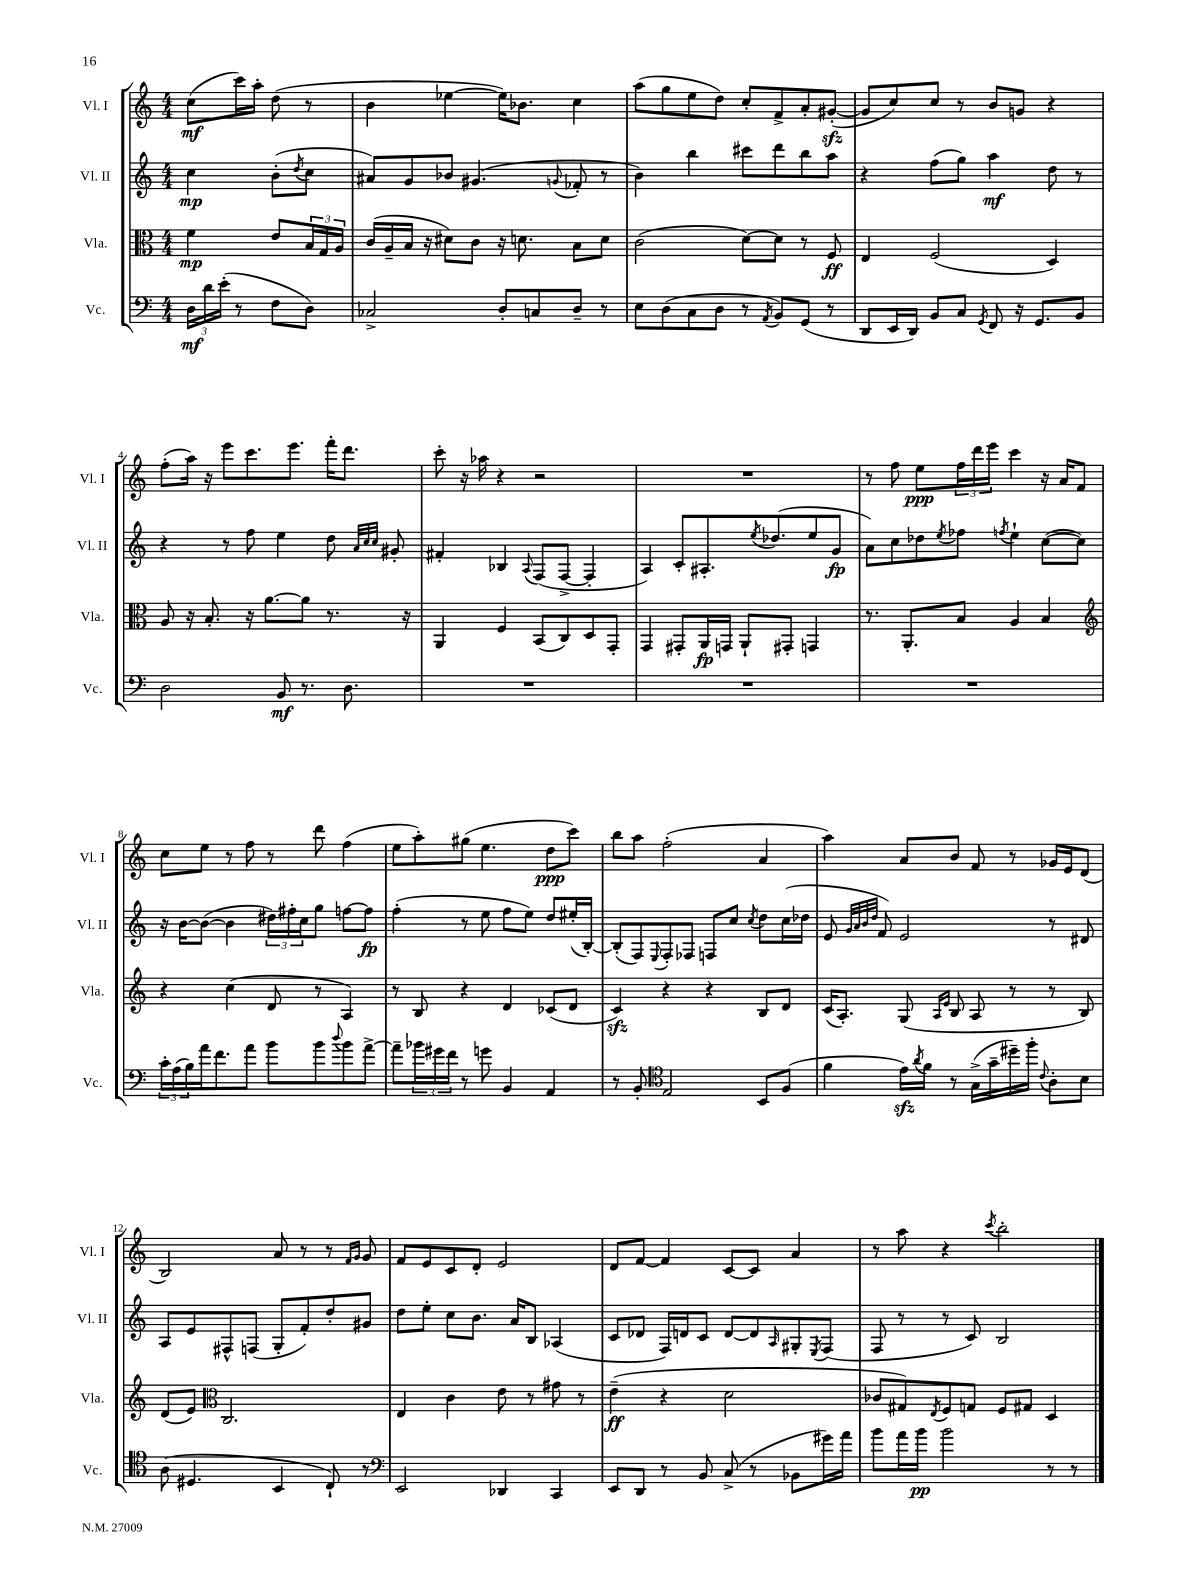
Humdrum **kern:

**kern	**kern	**kern	**kern
*staff4	*staff3	*staff2	*staff1
*clefF4	*clefC3	*clefG2	*clefG2
*k[]	*k[]	*k[]	*k[]
*M4/4	*M4/4	*M4/4	*M4/4
24D	4f	4cc	(8cc
24d	.	.	.
(24e'	.	.	.
8r	.	.	16ccc)
.	.	.	16aa'
8F	8e	(8b'	(8dd
.	.	8qdd	.
8D)	24B	8cc	8r
.	24G	.	.
.	24A	.	.
=	=	=	=
2C-^	(16c	8a#)	4b
.	16A~	.	.
.	16B	8g	.
.	16r	.	.
.	8d#)	8b-	[4ee-
.	8c	(4.g#	.
8D'	16r	.	16ee-])
.	8.d	.	8.b-
8C	.	.	.
.	.	8qqg	.
8D~	8B	8f-'	4cc
8r	8d	8r	.
=	=	=	=
8E	(2c	4b)	(8aa
(8D	.	.	8gg
8C	.	4bb	8ee
8D	.	.	8dd)
8r	[8d)	8ccc#	8cc'
8qAA	.	.	.
8BB)	8d]	8ddd	8f^
(8GG	8r	8bb	8a'
8r	8F	8aa	([8g#'
=	=	=	=
8DD	4E	4r	8g#]
16EE	.	.	8cc)
16DD)	.	.	.
8BB	(2F	(8ff	8cc
8C	.	8gg)	8r
8qGG	.	.	.
8FF	.	4aa	8b
16r	.	.	8g
8.GG	.	.	.
.	4D)	8dd	4r
8BB	.	8r	.
=	=	=	=
2D	8A	4r	(8ff'
.	16r	.	16aa)
.	8.B'	.	16r
.	.	8r	8eee
.	16r	8ff	8.ccc
.	[8.a	.	.
8BB	.	4ee	.
.	.	.	8.eee
8.r	8a]	.	.
.	8.r	8dd	16fff'
8.D	.	.	8.ddd
.	.	32qqa	.
.	.	32qqcc	.
.	.	32qqcc	.
.	.	8g#'	.
.	16r	.	.
=	=	=	=
1r	4AA	4f#'	8ccc'
.	.	.	16r
.	.	.	16aa-
.	4F	4B-	4r
.	.	8qqA	.
.	(8BB	(8F	2r
.	8C)	[8F^	.
.	8D	4F']	.
.	8GG'	.	.
=	=	=	=
1r	4GG	4A)	1r
.	8GG#'	8c'	.
.	16AA	8.A#'	.
.	16GG	.	.
.	8AA`	.	.
.	.	8qee	.
.	.	(8.dd-	.
.	8GG#'	.	.
.	4GG	8ee	.
.	.	8g	.
=	=	=	=
1r	8.r	8a)	8r
.	.	8cc	8ff
.	8.AA'	.	.
.	.	8dd-	8ee
.	.	8qee	.
.	8B	8ff-	24ff
.	.	.	24ddd
.	.	.	24eee
.	.	8qff	.
.	4A	4ee`	4ccc
.	4B	([8cc	16r
.	.	.	16a
.	.	8cc])	8f
=	=	=	=
*	*clefG2	*	*
24c'	4r	16r	8cc
(24A	.	.	.
.	.	[16b	.
24B)	.	.	.
16a	.	(8b_	8ee
8.f	.	.	.
.	(4cc	4b]	8r
8a	.	.	8ff
8b	8d	24dd#)	8r
.	.	24ff#'	.
.	.	24cc	.
8b	8r	8gg	8ddd
8qqdd	.	.	.
8b	4A)	[8ff	(4ff
[8a^	.	8ff]	.
=	=	=	=
8a~]	8r	(4ff'	8ee
24b-	8B	.	8aa')
24g#	.	.	.
24f	.	.	.
8r	4r	8r	(8gg#
8g	.	8ee	4.ee
4BB	4d	8ff	.
.	.	8ee)	.
4AA	(8c-	8dd	8dd
.	8d	(16ee#'	8ccc)
.	.	[16B')	.
=	=	=	=
8r	4c)	(8B']	8bb
8BB'	.	8F)	8aa
*clefC4	*	*	*
.	.	8qqE	.
2E	4r	8F'	(2ff'
.	.	8F-	.
.	4r	8F	.
.	.	8cc	.
.	.	8qcc	.
8BB	8B	8dd	4a
(8F	8d	(16cc	.
.	.	16dd-	.
=	=	=	=
4f	(16c	8e	4aa)
.	8.A')	.	.
.	.	32qqg	.
.	.	32qqa	.
.	.	32qqb	.
.	.	32qqdd	.
.	.	8f)	.
16e)	(8G	2e	8a
8qa	.	.	.
16f	.	.	.
.	16qqA	.	.
.	16qqe	.	.
8r	8B	.	8b
(16G^	8A	.	8f
16g~	.	.	.
16dd#~)	8r	.	8r
16ff'	.	.	.
8qqc	.	.	.
8A'	8r	8r	16g-
.	.	.	16e
8B	8B)	8d#	(8d
=	=	=	=
(8A	(8d	8A	2B)
4.D#	8e)	8e	.
*	*clefC3	*	*
.	2.C	8F#^^	.
.	.	(8F	.
4BB	.	8G'	8a
.	.	8f')	8r
8C`)	.	8dd'	8r
.	.	.	16qqf
.	.	.	16qqg
8r	.	8g#	8g
=	=	=	=
*clefF4	*	*	*
2EE	4E	8dd	8f
.	.	8ee'	8e
.	4c	8cc	8c
.	.	8.b	8d'
4DD-	8e	.	2e
.	.	16a	.
.	8r	8B	.
4CC	8g#	(4A-	.
.	8r	.	.
=	=	=	=
8EE	(4e~	8c	8d
8DD	.	8d-	[8f
8r	4r	16F)	4f]
.	.	16d	.
8BB	.	8c	.
(8C^	2d	[8d	[8c
8r	.	8d]	8c]
.	.	16qqA	.
8BB-	.	8G#'	4a
.	.	8qE	.
16g#)	.	(8F	.
16a	.	.	.
=	=	=	=
8b	8c-	8F	8r
16a	8G#)	8r	8aa
16b	.	.	.
.	8qE	.	.
2b	8F	8r	4r
.	8G	8c)	.
.	.	.	8qccc
.	8F	2B	2bb'
.	8G#	.	.
8r	4D	.	.
8r	.	.	.
==	==	==	==
*-	*-	*-	*-
